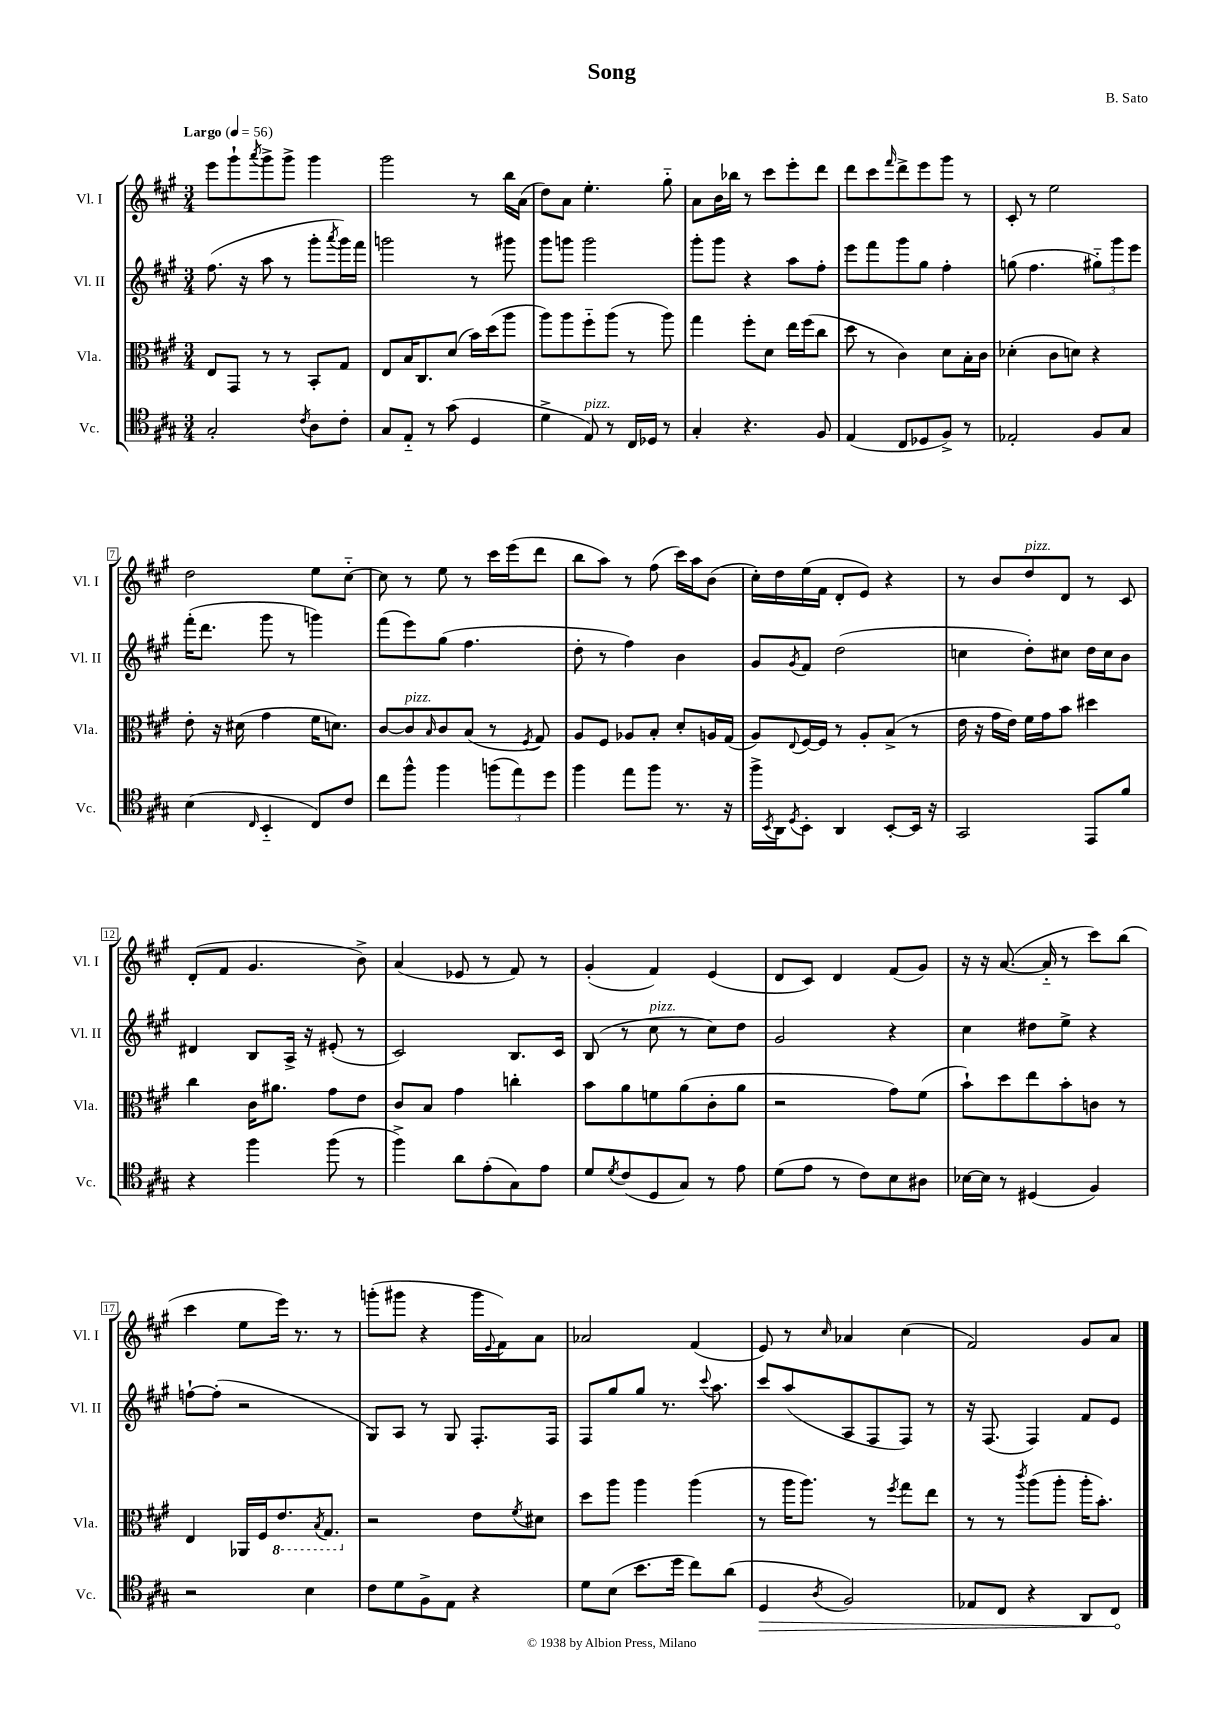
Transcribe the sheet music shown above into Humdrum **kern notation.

**kern	**dynam	**kern	**kern	**kern
*part4	*part4	*part3	*part2	*part1
*staff4	*staff4	*staff3	*staff2	*staff1
*I"Vc.	*	*I"Vla.	*I"Vl. II	*I"Vl. I
*I'Vc.	*	*I'Vla.	*I'Vl. II	*I'Vl. I
*clefC4	*	*clefC3	*clefG2	*clefG2
*k[f#c#g#]	*	*k[f#c#g#]	*k[f#c#g#]	*k[f#c#g#]
*M3/4	*	*M3/4	*M3/4	*M3/4
*MM56	*	*MM56	*MM56	*MM56
=1	=1	=1	=1	=1
!	!	!	!	!LO:TX:a:B:t=Largo
2G#'/	.	8E/L	(8.ff#\	8eee\L
.	.	8GG#/J	.	8ggg#`\
.	.	.	16r	.
.	.	.	.	8qaaa/
.	.	8r	8aa\	8ggg#^\
.	.	8r	8r	8ggg#^\J
8qc#/	.	.	.	.
8A\L	.	8BB'/L	8ggg#'\L	4ggg#\
.	.	.	8qaaa/	.
8c#'\J	.	8G#/J	16ggg#\L)	.
.	.	.	16fff#\JJ	.
=2	=2	=2	=2	=2
8G#/L	.	8E/L	2gggn\	2ggg#\
8E/J	.	16B/K	.	.
.	.	8.C#/	.	.
8r	.	.	.	.
(8g#\	.	(8d/J	.	.
4D/	.	16b\LL)	8r	8r
.	.	(16dd\J	.	.
.	.	8aa\J	8ggg#X\	16bb\LL
.	.	.	.	(16a\JJ
=3	=3	=3	=3	=3
4d^\	.	8aa\L)	8ggg#\L	8dd\L)
.	.	8aa\	8gggn\J	8a\J
!LO:TX:a:i:t=pizz.	!	!	!	!
8E/)	.	8ff#\	2ggg\	4.ee'\
8r	.	(8aa\J	.	.
16C#/LL	.	8r	.	.
16D-X/JJ	.	.	.	.
8r	.	8aa\)	.	8gg#\
=4	=4	=4	=4	=4
4G#'/	.	4gg#\	8ggg#'\L	8a\L
.	.	.	8ggg#\J	16b\L
.	.	.	.	16bb-X\JJ
4.r	.	8ff#'\L	4r	8r
.	.	8d\J	.	8ccc#\L
.	.	16ee\LL	8aa\L	8eee'\
.	.	(16ff#\J	.	.
8F#/	.	8cc#\J	8ff#'\J	8ddd\J
=5	=5	=5	=5	=5
(4E/	.	8dd\	8eee\L	8ddd\L
.	.	8r	8fff#\	8ccc#\
.	.	.	.	16qqfff#/
8C#/L	.	4c#\)	8ggg#\	8ddd^\
8D-X/	.	.	8gg#\J	8eee\
8F#^/J)	.	8d\L	4ff#'\	8ggg#\J
8r	.	16B'\L	.	8r
.	.	16c#\JJ	.	.
=6	=6	=6	=6	=6
2E-X'/	.	(4d-X'\	(8ggn\	8c#'/
.	.	.	4.ff#\	8r
.	.	8c#\L	.	2ee\
.	.	8dn\J)	.	.
8F#/L	.	4r	12gg#X\L)	.
.	.	.	12ggg#\	.
8G#/J	.	.	.	.
.	.	.	12eee\J	.
!!LO:LB:g=z
=7	=7	=7	=7	=7
(4B\	.	8e'\	(16fff#'\KL	2dd\
.	.	.	8.ddd\J	.
.	.	16r	.	.
.	.	(16d#X\	.	.
16qqC#/	.	.	.	.
4BB/	.	4g#\	8ggg#\	.
.	.	.	8r	.
8C#/L)	.	16f#\KL	4gggn\)	8ee\L
.	.	8.dn\J)	.	.
8c#/J	.	.	.	[8cc#\J
=8	=8	=8	=8	=8
8cc#\L	.	[8c#/L	(8fff#\L	8cc#\]
!	!	!LO:TX:a:i:t=pizz.	!	!
8ff#^^\J	.	8c#/]	8eee\)	8r
.	.	16qqB/	.	.
4ff#\	.	8c#/	(8gg#\J	8ee\
.	.	(8B/J	4.ff#\	8r
(12ffn\L	.	8r	.	16ccc#\LL
.	.	.	.	(16eee\J
12ee\)	.	.	.	.
.	.	8qF#/	.	.
.	.	8G#/)	.	8ddd\J
12dd\J	.	.	.	.
=9	=9	=9	=9	=9
4ff#\	.	8A/L	8dd'\	8bb\L
.	.	8F#/J	8r	8aa\J)
8ee\L	.	8A-X/L	4ff#\)	8r
8ff#\J	.	8B'/J	.	(8ff#\
8.r	.	8d'/L	4b\	16ccc#\LL)
.	.	.	.	16aa\J
.	.	16An/L	.	(8b\J
16r	.	(16G#/JJ	.	.
=10	=10	=10	=10	=10
16ff#^\LL	.	8A/L)	8g#/L	16cc#'\LL)
8qBB/	.	.	.	.
16AA\J	.	.	.	16dd\
8qD/	.	8qqE/	8qg#/	.
8BB'\J	.	[16F#/L	8f#/J	(16ee\
.	.	16F#/JJ]	.	16f#\JJ
4AA/	.	8r	(2dd\	8d'/L
.	.	8A'/L	.	8e/J)
[8BB'/L	.	(8B^/J	.	4r
16BB/Jk]	.	8r	.	.
16r	.	.	.	.
=11	=11	=11	=11	=11
2GG#/	.	16e\	4ccn\	8r
.	.	16r	.	.
.	.	16g#\LL	.	8b/L
.	.	16e\JJ)	.	.
!	!	!	!	!LO:TX:a:i:t=pizz.
.	.	16f#\LL	8dd'\L)	8dd/
.	.	16g#\J	.	.
.	.	8b\J	8cc#X\J	8d/J
8EE/L	.	4dd#X\	16dd\LL	8r
.	.	.	16cc#\J	.
8f#/J	.	.	8b\J	8c#/
!!LO:LB:g=z
=12	=12	=12	=12	=12
4r	.	4cc#\	4d#X/	(8d'/L
.	.	.	.	8f#/J
4ff#\	.	16c#\KL	8B/L	4.g#/
.	.	8.a#X\J	.	.
.	.	.	16A^/Jk	.
.	.	.	16r	.
(8ff#\	.	8g#\L	(8e#X'/	.
8r	.	8e\J	8r	8b^\)
=13	=13	=13	=13	=13
4ff#^\)	.	8c#/L	2c#/)	(4a/
.	.	8B/J	.	.
8a\L	.	4g#\	.	8e-X/
(8e'\	.	.	.	8r
8G#\)	.	4ccn'\	8.B/L	8f#/)
8e\J	.	.	.	8r
.	.	.	16c#/Jk	.
=14	=14	=14	=14	=14
8d/L	.	8b\L	(8B/	(4g#'/
8qd/	.	.	.	.
(8c#/	.	8a\	8r	.
!	!	!	!LO:TX:a:i:t=pizz.	!
8D/	.	8fn\	8cc#\	4f#/)
8G#/J)	.	(8a\	8r	.
8r	.	8c#'\	8cc#\L)	(4e/
8e\	.	8a\J	8dd\J	.
=15	=15	=15	=15	=15
(8d\L	.	2r	2g#/	8d/L
8e\J	.	.	.	8c#/J)
8r	.	.	.	4d/
8c#\L)	.	.	.	.
8B\	.	8g#\L)	4r	(8f#/L
8A#X\J	.	(8f#\J	.	8g#/J)
=16	=16	=16	=16	=16
[16B-X\LL	.	8b`\L)	4cc#\	16r
16B-\JJ]	.	.	.	16r
8r	.	8dd\	.	([8.a/
(4D#X/	.	8ee\	8dd#X\L	.
.	.	.	.	16a/]
.	.	8b'\	8ee^\J	8r
4F#/)	.	8cn\J	4r	8ccc#\L)
.	.	8r	.	(8bb\J
!!LO:LB:g=z
=17	=17	=17	=17	=17
2r	.	4E/	[8ffn`\L	4ccc#\
.	.	.	(8ff'\J]	.
.	.	16AA-X/LL	2r	8ee\L
.	.	16F#/J	.	.
*	*	*8ba	*	*
.	.	8.E/	.	16eee\Jk)
.	.	.	.	8.r
4B\	.	.	.	.
.	.	8qBB/	.	.
.	.	8.GG#/J	.	.
.	.	.	.	8r
=18	=18	=18	=18	=18
*	*	*X8ba	*	*
8c#\L	.	2r	8G#/L)	(8gggn'\L
8d\	.	.	8A/J	8ggg#X\J
8F#^\	.	.	8r	4r
8E\J	.	.	8G#/	.
4r	.	8e\L	8.F#'/L	16ggg#\LL
.	.	.	.	8qqe/
.	.	.	.	16f#\J)
.	.	8qf#/	.	.
.	.	8d#X\J	.	8a\J
.	.	.	16F#/Jk	.
=19	=19	=19	=19	=19
8d\L	.	8dd\L	8F#/L	2a-X/
(8B\J	.	8aa\J	8gg#/	.
8.b\L	.	4aa\	8gg#/J	.
.	.	.	8.r	.
16dd\Jk	.	.	.	.
8cc#\L)	.	(4aa\	.	(4f#/
.	.	.	8qqccc#/	.
.	.	.	8.aa\	.
(8a\J	.	.	.	.
=20	=20	=20	=20	=20
!	!LO:HP:b	!	!	!
4D/	>	8r	8ccc#/L	8e/)
.	.	16aa\KL	(8aa/	8r
.	.	8.aa\J)	.	.
8qA/	.	.	.	16qqcc#/
2F#/)	.	.	8A/	4a-X/
.	.	8r	8F#/	.
.	.	8qff#/	.	.
.	.	8gg#\L	8F#/J)	(4cc#\
.	.	8ee\J	8r	.
=21	=21	=21	=21	=21
8E-X/L	.	8r	16r	2f#/)
.	.	.	(8.F#/	.
8C#/J	.	8r	.	.
.	.	8qccc#/	.	.
4r	.	(8aa\L	4F#/)	.
.	.	8aa'\J	.	.
8AA/L	.	16aa'\KL	8f#/L	8g#/L
.	.	8.b'\J)	.	.
8C#/J	.	.	8e/J	8a/J
.	]	.	.	.
==	==	==	==	==
*-	*-	*-	*-	*-
